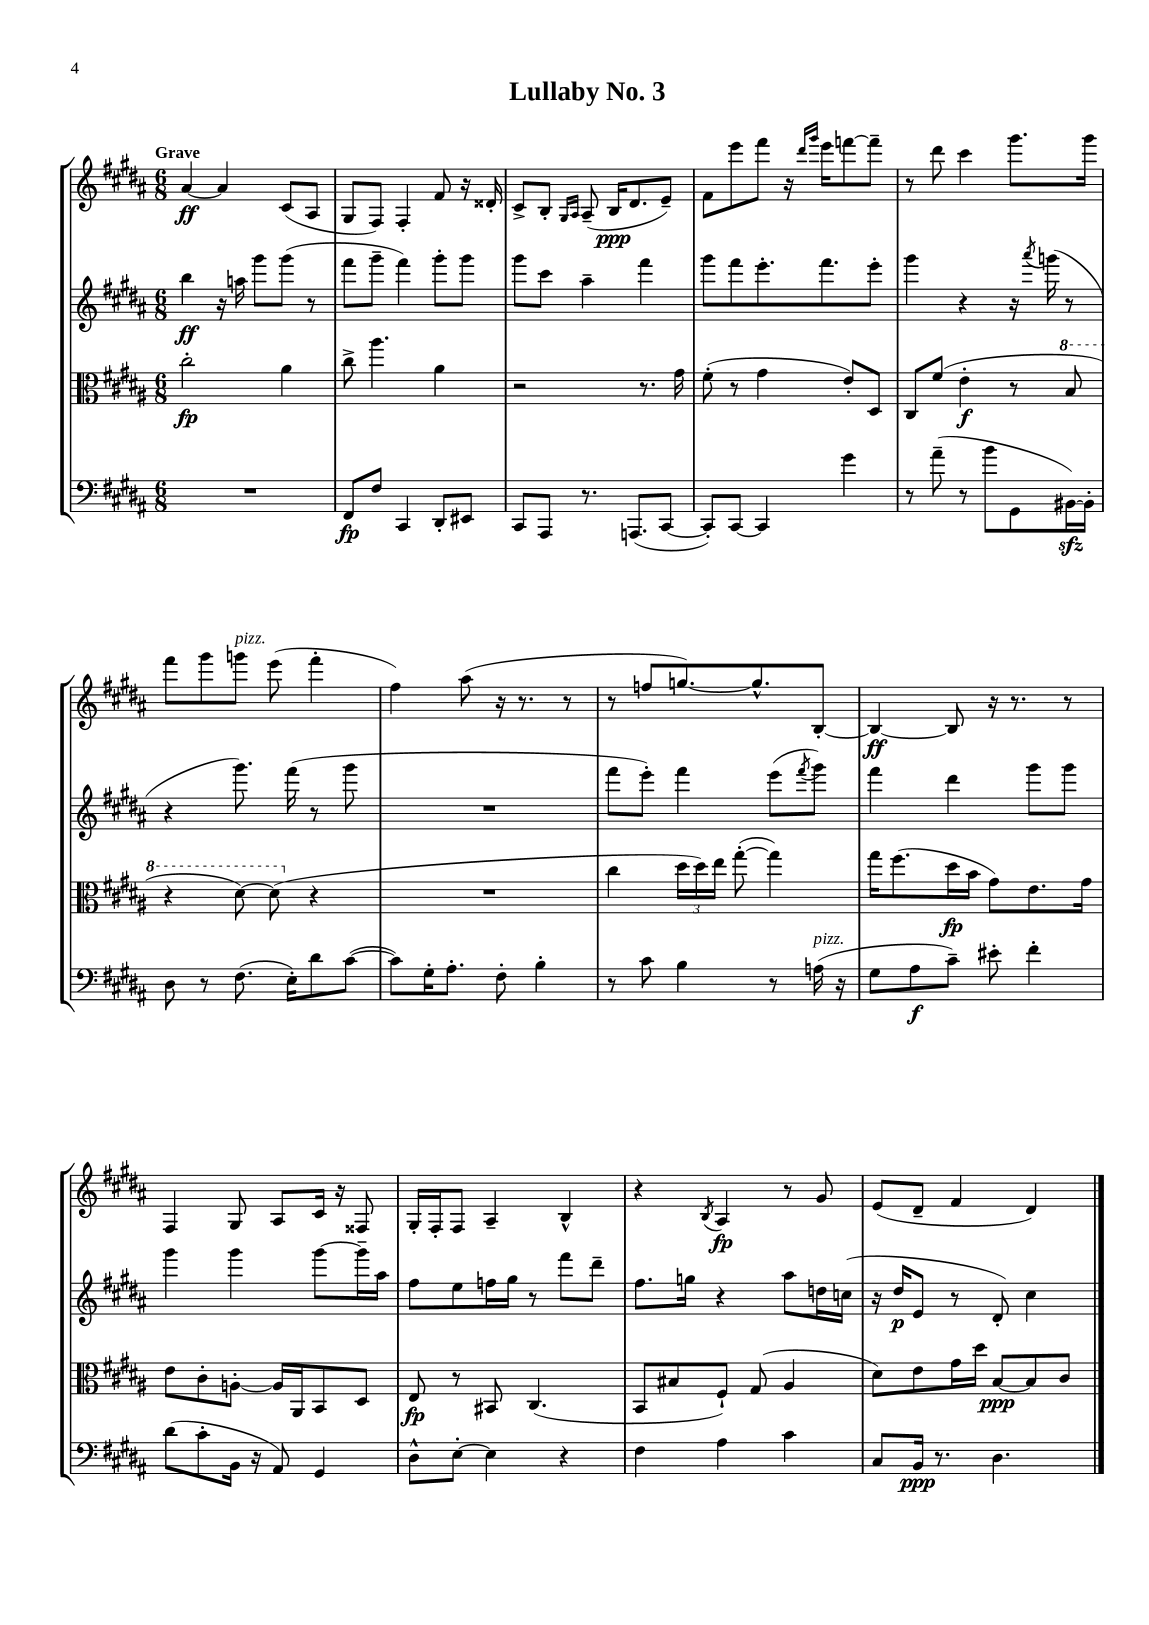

**kern	**dynam	**kern	**dynam	**kern	**dynam	**kern	**dynam
*part4	*part4	*part3	*part3	*part2	*part2	*part1	*part1
*staff4	*staff4	*staff3	*staff3	*staff2	*staff2	*staff1	*staff1
*clefF4	*	*clefC3	*	*clefG2	*	*clefG2	*
*k[f#c#g#d#a#]	*	*k[f#c#g#d#a#]	*	*k[f#c#g#d#a#]	*	*k[f#c#g#d#a#]	*
*M6/8	*	*M6/8	*	*M6/8	*	*M6/8	*
=1	=1	=1	=1	=1	=1	=1	=1
!	!	!	!	!	!	!LO:TX:a:B:t=Grave	!
2.r	.	2cc#'\	fp	4bb\	ff	[4a#/	ff
.	.	.	.	16r	.	4a#/]	.
.	.	.	.	16aan\	.	.	.
.	.	.	.	8ggg#\L	.	.	.
.	.	4a#\	.	(8ggg#\J	.	(8c#/L	.
.	.	.	.	8r	.	8A#/J	.
=2	=2	=2	=2	=2	=2	=2	=2
8FF#/L	fp	8cc#^\	.	8fff#\L	.	8G#/L	.
8F#/J	.	4.aa#\	.	8ggg#~\J	.	8F#/J)	.
4CC#/	.	.	.	4fff#\)	.	4F#'/	.
8DD#'/L	.	4a#\	.	8ggg#'\L	.	8f#/	.
8EE#X/J	.	.	.	8ggg#\J	.	16r	.
.	.	.	.	.	.	16d##X'/	.
=3	=3	=3	=3	=3	=3	=3	=3
8CC#/L	.	2r	.	8ggg#\L	.	8c#^/L	.
8AAA#/J	.	.	.	8ccc#\J	.	8B'/J	.
.	.	.	.	.	.	16qqG#/LL	.
.	.	.	.	.	.	16qqA#/JJ	.
8.r	.	.	.	4aa#~\	.	(8A#~/	.
.	.	.	.	.	.	16B/KL	ppp
(8.AAAn/L	.	.	.	.	.	8.d#/	.
.	.	8.r	.	4fff#\	.	.	.
[8CC#/J	.	.	.	.	.	8e~/J)	.
.	.	16g#\	.	.	.	.	.
=4	=4	=4	=4	=4	=4	=4	=4
8CC#'/L])	.	(8f#'\	.	8ggg#\L	.	8f#\L	.
[8CC#/J	.	8r	.	8fff#\	.	8eee\	.
4CC#/]	.	4g#\	.	8.eee'\	.	8fff#\J	.
.	.	.	.	.	.	16r	.
.	.	.	.	.	.	16qqddd#/LL	.
.	.	.	.	.	.	16qqggg#/JJ	.
.	.	.	.	8.fff#\	.	16eee\KL	.
4g#\	.	8e'/L)	.	.	.	[8fffn\	.
.	.	8D#/J	.	8eee'\J	.	8fff~\J]	.
=5	=5	=5	=5	=5	=5	=5	=5
8r	.	8C#/L	.	4ggg#\	.	8r	.
(8a#~\	.	(8f#/J	.	.	.	8ddd#\	.
8r	.	4e'\	f	4r	.	4ccc#\	.
8b\L	.	.	.	.	.	.	.
8GG#\	.	8r	.	16r	.	8.ggg#\L	.
.	.	.	.	8qaaa#/	.	.	.
.	.	.	.	(16gggn\	.	.	.
*	*	*8va	*	*	*	*	*
[16BB#Xzz\L)	.	8b/	.	8r	.	.	.
16BB#'\JJ]	.	.	.	.	.	16ggg#\Jk	.
!!LO:LB:g=z
=6	=6	=6	=6	=6	=6	=6	=6
8D#\	.	4r	.	4r	.	8fff#\L	.
8r	.	.	.	.	.	8ggg#\	.
!	!	!	!	!	!	!LO:TX:a:i:t=pizz.	!
(8.F#\	.	[8dd#\)	.	8.ggg#\)	.	8gggn\J	.
.	.	(8dd#\]	.	.	.	(8eee\	.
16E'\KL)	.	.	.	(16fff#\	.	.	.
*	*	*X8va	*	*	*	*	*
8d#\	.	4r	.	8r	.	4fff#'\	.
([8c#\J	.	.	.	8ggg#\	.	.	.
=7	=7	=7	=7	=7	=7	=7	=7
8c#\L])	.	2.r	.	2.r	.	4ff#\)	.
16G#'\K	.	.	.	.	.	.	.
8.A#'\J	.	.	.	.	.	.	.
.	.	.	.	.	.	(8aa#\	.
8F#'\	.	.	.	.	.	16r	.
.	.	.	.	.	.	8.r	.
4B'\	.	.	.	.	.	.	.
.	.	.	.	.	.	8r	.
=8	=8	=8	=8	=8	=8	=8	=8
8r	.	4cc#\	.	8fff#\L	.	8r	.
8c#\	.	.	.	8eee'\J)	.	8ffn/L	.
4B\	.	24dd#\LL	.	4fff#\	.	[8.ggn/)	.
.	.	24dd#\)	.	.	.	.	.
.	.	24ee\JJ	.	.	.	.	.
.	.	([8gg#'\	.	.	.	.	.
.	.	.	.	.	.	8.gg^^/]	.
8r	.	4gg#\])	.	(8eee\L	.	.	.
.	.	.	.	8qfff#/	.	.	.
!LO:TX:a:i:t=pizz.	!	!	!	!	!	!	!
(16An\	.	.	.	8ggg#\J)	.	[8B'/J	.
16r	.	.	.	.	.	.	.
=9	=9	=9	=9	=9	=9	=9	=9
8G#\L	.	16gg#\KL	.	4fff#\	.	4B/_	ff
.	.	(8.ff#\	.	.	.	.	.
8A#\	f	.	.	.	.	.	.
8c#~\J)	.	16dd#\L	fp	4ddd#\	.	8B/]	.
.	.	16b\JJ	.	.	.	.	.
8e#X'\	.	8g#\L)	.	.	.	16r	.
.	.	.	.	.	.	8.r	.
4f#'\	.	8.e\	.	8ggg#\L	.	.	.
.	.	.	.	8ggg#\J	.	8r	.
.	.	16g#\Jk	.	.	.	.	.
!!LO:LB:g=z
=10	=10	=10	=10	=10	=10	=10	=10
(8d#\L	.	8e\L	.	4ggg#\	.	4F#/	.
8c#'\	.	8c#'\	.	.	.	.	.
16BB\Jk	.	[8An'\J	.	4ggg#\	.	8G#/	.
16r	.	.	.	.	.	.	.
8AA#/)	.	16A/LL]	.	.	.	8A#/L	.
.	.	16AA#/J	.	.	.	.	.
4GG#/	.	8BB/	.	[8ggg#\L	.	16c#/Jk	.
.	.	.	.	.	.	16r	.
.	.	8D#/J	.	16ggg#~\L]	.	8F##X/	.
.	.	.	.	16aa#\JJ	.	.	.
=11	=11	=11	=11	=11	=11	=11	=11
8D#^^\L	.	8E/	fp	8ff#\L	.	16G#'/LL	.
.	.	.	.	.	.	16F#'/J	.
[8E'\J	.	8r	.	8ee\	.	8F#/J	.
4E\]	.	8BB#X/	.	16ffn\L	.	4A#~/	.
.	.	.	.	16gg#\JJ	.	.	.
.	.	(4.C#/	.	8r	.	.	.
4r	.	.	.	8fff#\L	.	4B^^/	.
.	.	.	.	8ddd#~\J	.	.	.
=12	=12	=12	=12	=12	=12	=12	=12
4F#\	.	8BB/L	.	8.ff#\L	.	4r	.
.	.	8B#X/	.	.	.	.	.
.	.	.	.	16ggn\Jk	.	.	.
.	.	.	.	.	.	8qB/	.
4A#\	.	8F#`/J)	.	4r	.	4A#/	fp
.	.	(8G#/	.	.	.	.	.
4c#\	.	4A#/	.	8aa#\L	.	8r	.
.	.	.	.	16ddn\L	.	8g#/	.
.	.	.	.	(16ccn\JJ	.	.	.
=13	=13	=13	=13	=13	=13	=13	=13
8C#/L	.	8d#\L)	.	16r	.	(8e/L	.
.	.	.	.	16dd#/KL	p	.	.
16BB/Jk	ppp	8e\	.	8e/J	.	8d#~/J	.
8.r	.	.	.	.	.	.	.
.	.	16g#\L	.	8r	.	4f#/	.
.	.	16dd#\JJ	.	.	.	.	.
4.D#\	.	[8B/L	ppp	8d#'/)	.	.	.
.	.	8B/]	.	4cc#\	.	4d#/)	.
.	.	8c#/J	.	.	.	.	.
==	==	==	==	==	==	==	==
*-	*-	*-	*-	*-	*-	*-	*-
